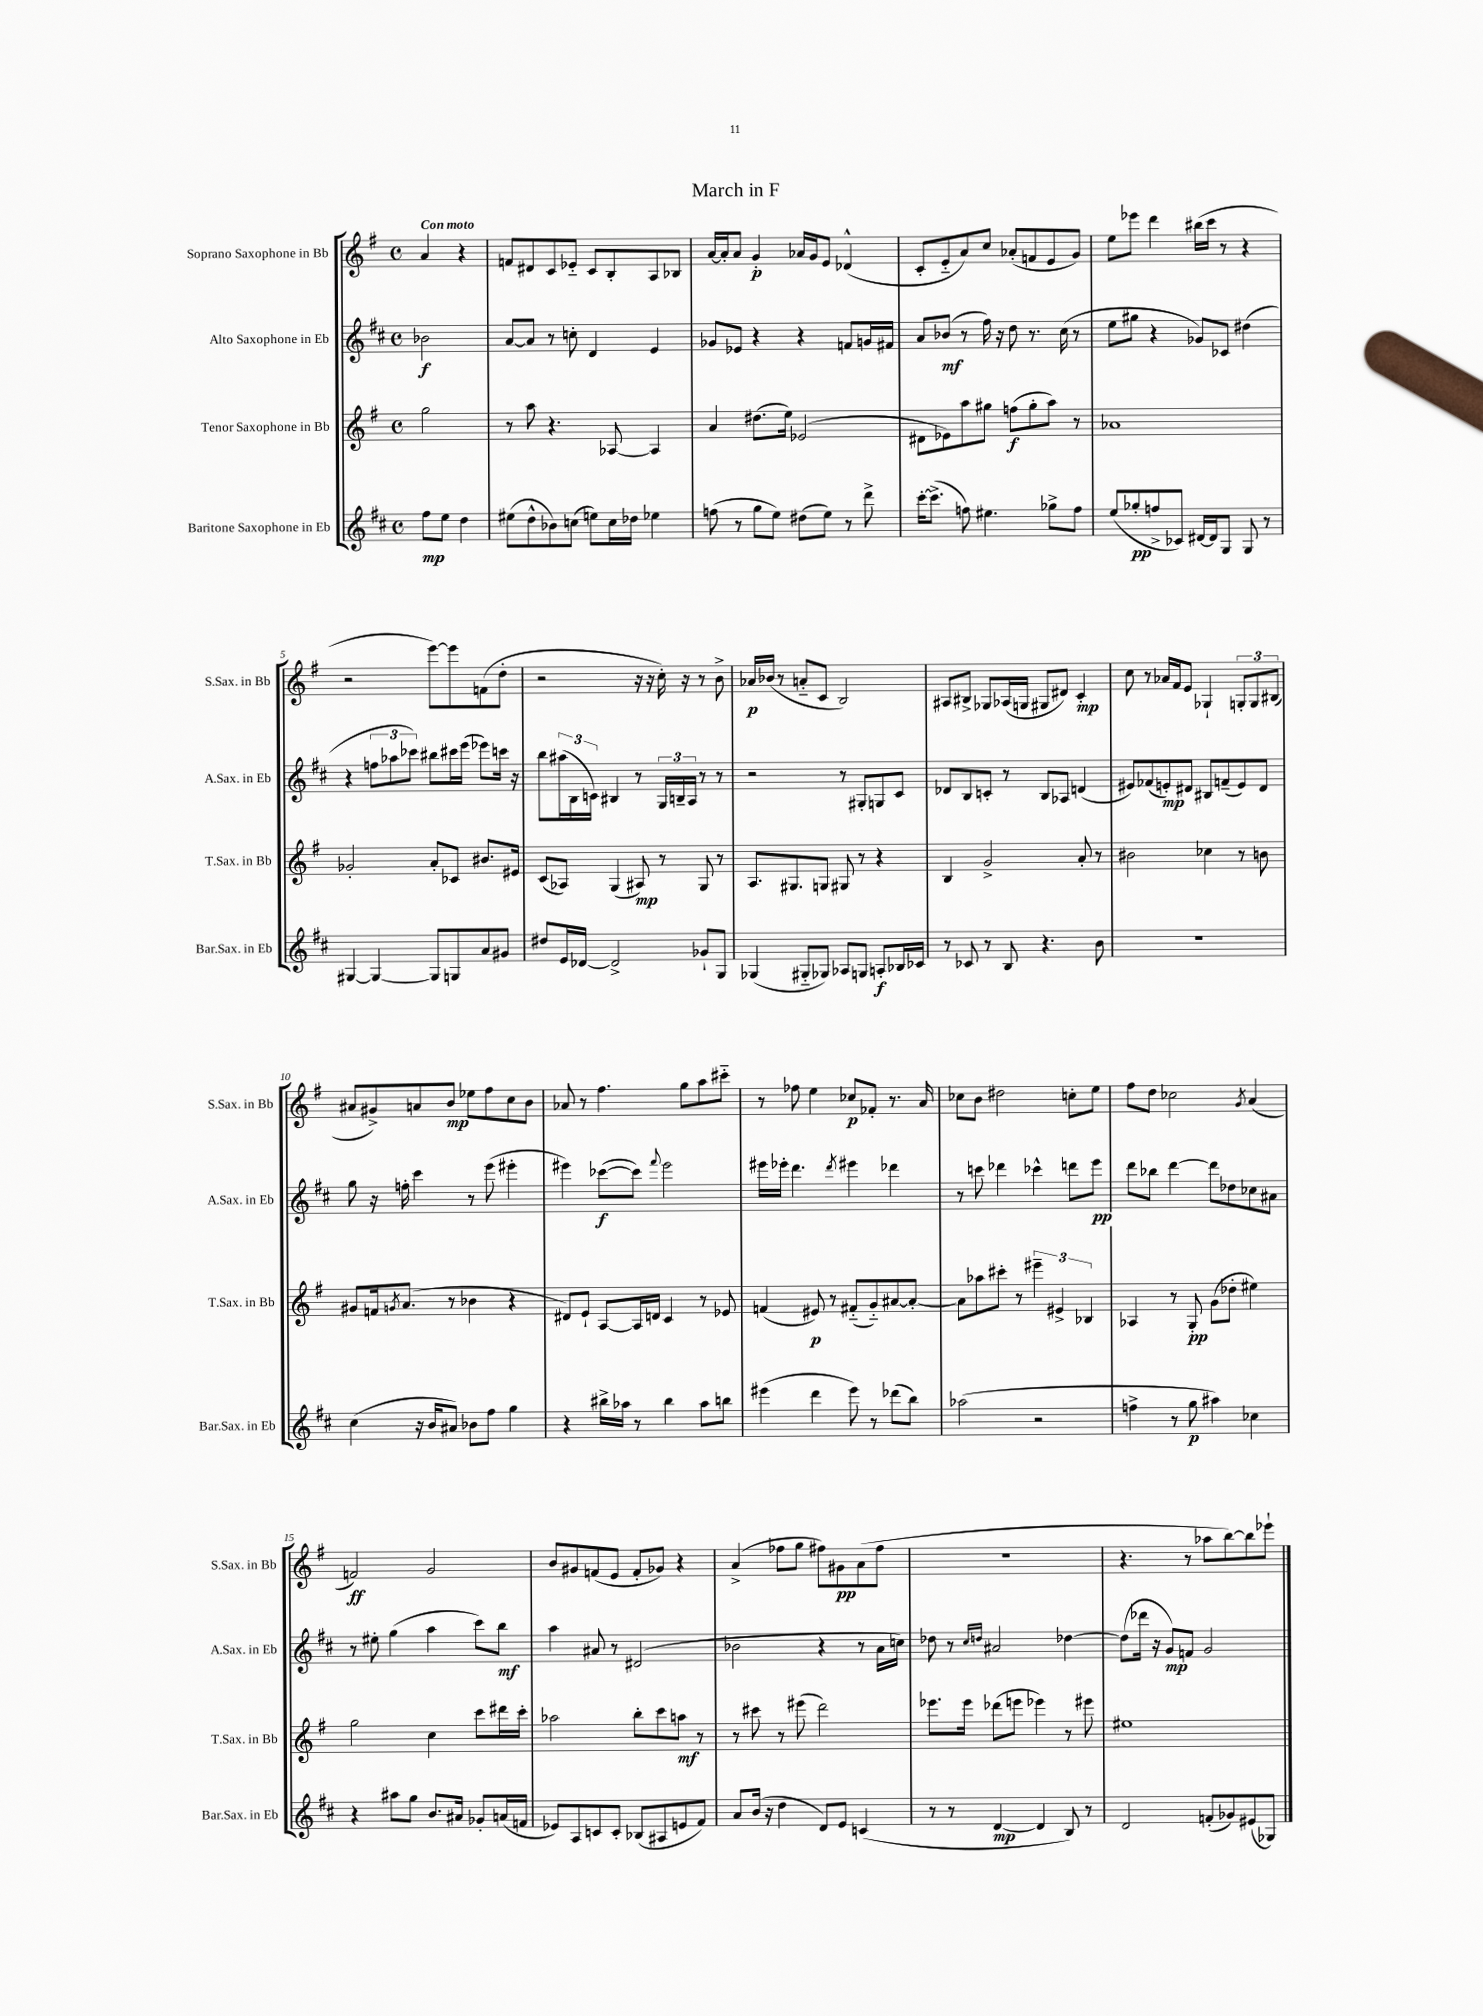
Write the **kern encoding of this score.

**kern	**dynam	**kern	**dynam	**kern	**dynam	**kern	**dynam
*part4	*part4	*part3	*part3	*part2	*part2	*part1	*part1
*staff4	*staff4	*staff3	*staff3	*staff2	*staff2	*staff1	*staff1
*I"Baritone Saxophone in Eb	*	*I"Tenor Saxophone in Bb	*	*I"Alto Saxophone in Eb	*	*I"Soprano Saxophone in Bb	*
*I'Bar.Sax. in Eb	*	*I'T.Sax. in Bb	*	*I'A.Sax. in Eb	*	*I'S.Sax. in Bb	*
*clefG2	*	*clefG2	*	*clefG2	*	*clefG2	*
*k[f#c#]	*	*k[f#]	*	*k[f#c#]	*	*k[f#]	*
*M4/4	*	*M4/4	*	*M4/4	*	*M4/4	*
*met(c)	*	*met(c)	*	*met(c)	*	*met(c)	*
=	=	=	=	=	=	=	=
!	!	!	!	!	!	!LO:TX:a:B:t=Con moto	!
8ff#\L	mp	2gg\	.	2b-X\	f	4a/	.
8ee\J	.	.	.	.	.	.	.
4dd\	.	.	.	.	.	4r	.
=1	=1	=1	=1	=1	=1	=1	=1
(8ee#X\L	.	8r	.	[8a/L	.	8fn/L	.
8dd^^\	.	8aa\	.	8a/J]	.	8d#X/	.
8b-X\)	.	4.r	.	8r	.	8c/	.
(8ccn\J	.	.	.	8ccn'\	.	8e-X/J	.
8een\L)	.	.	.	4d/	.	8c/L	.
16cc\L	.	[8A-X/	.	.	.	8B'/	.
16dd-X\JJ	.	.	.	.	.	.	.
4ee-X\	.	4A-/]	.	4e/	.	8A/	.
.	.	.	.	.	.	8B-X/J	.
=2	=2	=2	=2	=2	=2	=2	=2
(8ffn\	.	4a/	.	8g-X/L	.	[16a/LL	.
.	.	.	.	.	.	16a'/J]	.
8r	.	.	.	8e-X/J	.	8a/J	.
8gg\L	.	(8.dd#X\L	.	4r	.	4g'/	p
8ee\J)	.	.	.	.	.	.	.
.	.	16ee\Jk)	.	.	.	.	.
(8dd#X\L	.	(2e-X/	.	4r	.	16a-X/LL	.
.	.	.	.	.	.	16g/J	.
8ee\J)	.	.	.	.	.	8e/J	.
8r	.	.	.	8fn/L	.	(4d-X^^/	.
8ddd^\	.	.	.	16gn/L	.	.	.
.	.	.	.	16f#X/JJ	.	.	.
=3	=3	=3	=3	=3	=3	=3	=3
[16ccc#'\KL	.	8d#X\L	.	8a/L	.	8c'/L	.
(8.ccc#^\J]	.	.	.	.	.	.	.
.	.	8e-X\)	.	(8b-X/J	mf	8e/	.
8ffn\)	.	8aa\	.	8r	.	8a/)	.
4.ee#X\	.	8gg#X\J	.	16ff#\)	.	8cc/J	.
.	.	.	.	16r	.	.	.
.	.	(8ffn\L	f	8dd\	.	(8a-X'/L	.
.	.	8gg#'\	.	8.r	.	8fn/	.
8gg-X^\L	.	8aa\J)	.	.	.	8e/	.
.	.	.	.	(16cc#\	.	.	.
8ff\J	.	8r	.	8r	.	8g/J)	.
=4	=4	=4	=4	=4	=4	=4	=4
(8ee/L	.	1a-X	.	8ee\L	.	8ee\L	.
8gg-X'/	pp	.	.	8gg#X\J	.	8eee-X\J	.
8ffn^/	.	.	.	4r	.	4ddd\	.
8c-X/J)	.	.	.	.	.	.	.
[16d#X/LL	.	.	.	8g-X/L)	.	(16bb#X\LL	.
16d#/J]	.	.	.	.	.	16ccc\JJ	.
8G/J	.	.	.	8c-X/J	.	8r	.
8G/	.	.	.	(4dd#X\	.	4r	.
8r	.	.	.	.	.	.	.
!!LO:LB:g=z
=5	=5	=5	=5	=5	=5	=5	=5
[4G#X/	.	2g-X'/	.	4r	.	2r	.
4G#/_	.	.	.	12ffn\L	.	.	.
.	.	.	.	12aa-X\	.	.	.
.	.	.	.	12ccc-X\J)	.	.	.
8G#/L]	.	8a'/L	.	8bb#X\L	.	[8eee\L)	.
8Gn/	.	8c-X/J	.	16ccc#X\L	.	8eee\]	.
.	.	.	.	(16eee\JJ	.	.	.
8a/	.	8.b#X/L	.	8eee-X\L)	.	(8fn\	.
8g#X/J	.	.	.	16cccn\Jk	.	8dd'\J	.
.	.	16e#X/Jk	.	16r	.	.	.
=6	=6	=6	=6	=6	=6	=6	=6
8dd#X/L	.	(8c/L	.	8bb\L	.	2r	.
16e/L	.	8A-X/J)	.	(24aa#X\L	.	.	.
.	.	.	.	24B\	.	.	.
[16d-X/JJ	.	.	.	.	.	.	.
.	.	.	.	24cn\JJ)	.	.	.
2d-^/]	.	(4G/	.	4B#X/	.	.	.
.	.	8A#X/)	mp	8r	.	16r	.
.	.	.	.	.	.	16r	.
.	.	8r	.	24G/LL	.	16cc'\)	.
.	.	.	.	24Bn~/	.	.	.
.	.	.	.	.	.	16r	.
.	.	.	.	24A/JJ	.	.	.
8g-X`/L	.	8G/	.	8r	.	8r	.
8G/J	.	8r	.	8r	.	8b^\	.
=7	=7	=7	=7	=7	=7	=7	=7
(4G-X/	.	8.A/L	.	2r	.	16a-X/LL	p
.	.	.	.	.	.	(16b-X/JJ	.
.	.	.	.	.	.	8r	.
.	.	8.G#X/	.	.	.	.	.
8G#X/L	.	.	.	.	.	8an/L	.
8G-X/J)	.	8Gn/J	.	.	.	8c/J	.
8A-X/L	.	8G#X/	.	8r	.	2B/)	.
8Gn/J	.	8r	.	8G#X'/L	.	.	.
8An'/L	f	4r	.	8Gn/	.	.	.
16B-X/L	.	.	.	8c#/J	.	.	.
16c-X/JJ	.	.	.	.	.	.	.
=8	=8	=8	=8	=8	=8	=8	=8
8r	.	4B/	.	8d-X/L	.	8A#X/L	.
8c-X/	.	.	.	8B/	.	8B#X^/J	.
8r	.	2g^/	.	8cn'/J	.	8G-X/L	.
8B/	.	.	.	8r	.	(16A-X/L	.
.	.	.	.	.	.	16Gn/JJ	.
4.r	.	.	.	8B/L	.	8G#X/L	.
.	.	.	.	8A-X/J	.	8d#X/J)	.
.	.	8a'/	.	(4dn/	.	4c'/	mp
8b\	.	8r	.	.	.	.	.
=9	=9	=9	=9	=9	=9	=9	=9
1r	.	2b#X\	.	8e#X/L)	.	8cc\	.
.	.	.	.	(8f-X/	.	8r	.
.	.	.	.	8en'/)	mp	16a-X/LL	.
.	.	.	.	.	.	16f#/J	.
.	.	.	.	8d#X/J	.	8e/J	.
.	.	4cc-X\	.	8B#X/L	.	4G-X`/	.
.	.	.	.	(8fn~/	.	.	.
.	.	8r	.	8e/)	.	12Gn'/L	.
.	.	.	.	.	.	12G/	.
.	.	8bn\	.	8d#/J	.	.	.
.	.	.	.	.	.	(12B#X/J	.
!!LO:LB:g=z
=10	=10	=10	=10	=10	=10	=10	=10
(4cc#\	.	8g#X/L	.	8gg\	.	8a#X/L	.
.	.	16fn/k	.	16r	.	8g#X^/)	.
.	.	8qgn/	.	.	.	.	.
.	.	(8.a/J	.	16ffn'\	.	.	.
16r	.	.	.	4ccc#\	.	8an/	.
16b/KL	.	.	.	.	.	.	.
8a#X/J)	.	8r	.	.	.	8b/J	mp
8b-X\L	.	4b-X\	.	8r	.	8ee-X\L	.
8ff#\J	.	.	.	(8eee\	.	8ff#\	.
4gg\	.	4r	.	4eee#X'\	.	8cc\	.
.	.	.	.	.	.	8b\J	.
=11	=11	=11	=11	=11	=11	=11	=11
4r	.	8d#X/L)	.	4eee#X\)	.	8a-X/	.
.	.	8e`/J	.	.	.	8r	.
16bb#X^\LL	.	[8A/L	.	([8ccc-X\L	f	4.ff#\	.
16aa-X\JJ	.	.	.	.	.	.	.
8r	.	16A/L]	.	8ccc-\J])	.	.	.
.	.	16dn/JJ	.	.	.	.	.
.	.	.	.	8qqfff#/	.	.	.
4bb#\	.	4c/	.	2eee#\	.	.	.
.	.	.	.	.	.	8gg\L	.
8aa-\L	.	8r	.	.	.	8aa\	.
8bbn\J	.	8e-X/	.	.	.	8ccc#X\J	.
=12	=12	=12	=12	=12	=12	=12	=12
(4eee#X\	.	(4fn/	.	16eee#X\LL	.	8r	.
.	.	.	.	16eee-X'\JJ	.	.	.
.	.	.	.	4.ddd\	.	8ff-X\	.
4ddd\	.	8e#X/)	p	.	.	4ee\	.
.	.	8r	.	.	.	.	.
.	.	.	.	8qddd/	.	.	.
8eee#\)	.	(8f#X/L	.	4eee#X\	.	8cc-X/L	p
8r	.	8g/)	.	.	.	8f-X'/J	.
(8ddd-X\L	.	[8a#X/	.	4ddd-X\	.	8.r	.
8bb\J)	.	8a#'/J_	.	.	.	.	.
.	.	.	.	.	.	16a/	.
=13	=13	=13	=13	=13	=13	=13	=13
(2aa-X\	.	8a#\L]	.	8r	.	8cc-X\L	.
.	.	8aa-X\	.	8cccn\	.	8b\J	.
.	.	8ccc#X'\J	.	4ddd-X\	.	2dd#X\	.
.	.	8r	.	.	.	.	.
2r	.	6eee#X~\	.	4ccc-X^^\	.	.	.
.	.	6e#X^/	.	.	.	.	.
.	.	.	.	8dddn\L	.	8ccn'\L	.
.	.	6B-X/	.	.	.	.	.
.	.	.	.	8eee\J	pp	8ee\J	.
=14	=14	=14	=14	=14	=14	=14	=14
4ffn^\	.	4A-X/	.	8ddd\L	.	8ff#\L	.
.	.	.	.	8bb-X\J	.	8dd\J	.
8r	.	8r	.	[4ddd\	.	2cc-X\	.
8gg\	p	8G'/	pp	.	.	.	.
4aa#X\)	.	(8g\L	.	8ddd\L]	.	.	.
.	.	8dd-X'\J	.	8dd-X\	.	.	.
.	.	.	.	.	.	8qg/	.
4cc-X\	.	4ee#X\)	.	8cc-X\	.	(4a/	.
.	.	.	.	8a#X\J	.	.	.
!!LO:LB:g=z
=15	=15	=15	=15	=15	=15	=15	=15
4r	.	2gg\	.	8r	.	2fn/)	ff
.	.	.	.	8ee#X'\	.	.	.
8aa#X\L	.	.	.	(4gg\	.	.	.
8gg\J	.	.	.	.	.	.	.
8.b/L	.	4cc\	.	4aa\	.	2g/	.
16a#X/Jk	.	.	.	.	.	.	.
8g-X'/L	.	8ccc\L	.	8ccc#\L)	.	.	.
(16an/L	.	16ddd#X\L	.	8bb\J	mf	.	.
16fn/JJ	.	16ccc'\JJ	.	.	.	.	.
=16	=16	=16	=16	=16	=16	=16	=16
8e-X/L)	.	2aa-X\	.	4aa\	.	8b/L	.
8A/	.	.	.	.	.	8g#X/	.
8cn/	.	.	.	8a#X/	.	(8fn/	.
8c'/J	.	.	.	8r	.	8e/J	.
(8B-X/L	.	8bb'\L	.	(2d#X/	.	8f'/L	.
8A#X/	.	8ccc\	.	.	.	8g-X/J)	.
8en/	.	8aan\J	mf	.	.	4r	.
8f#/J)	.	8r	.	.	.	.	.
=17	=17	=17	=17	=17	=17	=17	=17
8a/L	.	8r	.	2b-X\	.	(4a^/	.
(16b/Jk	.	8ccc#X\	.	.	.	.	.
16r	.	.	.	.	.	.	.
4dd\	.	8r	.	.	.	8ff-X\L	.
.	.	(8eee#X\	.	.	.	8gg\J	.
8d/L)	.	2ddd\)	.	4r	.	8ff#X\L)	.
8e/J	.	.	.	.	.	8g#X\	pp
(4cn/	.	.	.	8r	.	(8a\	.
.	.	.	.	16a\LL	.	8ff#\J	.
.	.	.	.	16ccn\JJ)	.	.	.
=18	=18	=18	=18	=18	=18	=18	=18
8r	.	8.eee-X\L	.	8dd-X\	.	1r	.
8r	.	.	.	8r	.	.	.
.	.	16eee-\Jk	.	.	.	.	.
.	.	.	.	16qqcc#/LL	.	.	.
.	.	.	.	16qqddn/JJ	.	.	.
[4d/	mp	(8ddd-X\L	.	2a#X/	.	.	.
.	.	8eeen\J	.	.	.	.	.
4d/]	.	4eee-X\)	.	.	.	.	.
8B/)	.	8r	.	[4dd-X\	.	.	.
8r	.	8eee#X\	.	.	.	.	.
=19	=19	=19	=19	=19	=19	=19	=19
2d/	.	1ee#X	.	(8dd-\L]	.	4.r	.
.	.	.	.	16ddd-X\Jk	.	.	.
.	.	.	.	16r	.	.	.
.	.	.	.	8g/L)	mp	.	.
.	.	.	.	8fn/J	.	8r	.
(8fn'/L	.	.	.	2g/	.	8aa-X\L	.
8g-X/)	.	.	.	.	.	[8bb\)	.
(8e#X/	.	.	.	.	.	8bb\]	.
8G-X/J)	.	.	.	.	.	8eee-X`\J	.
==	==	==	==	==	==	==	==
*-	*-	*-	*-	*-	*-	*-	*-
